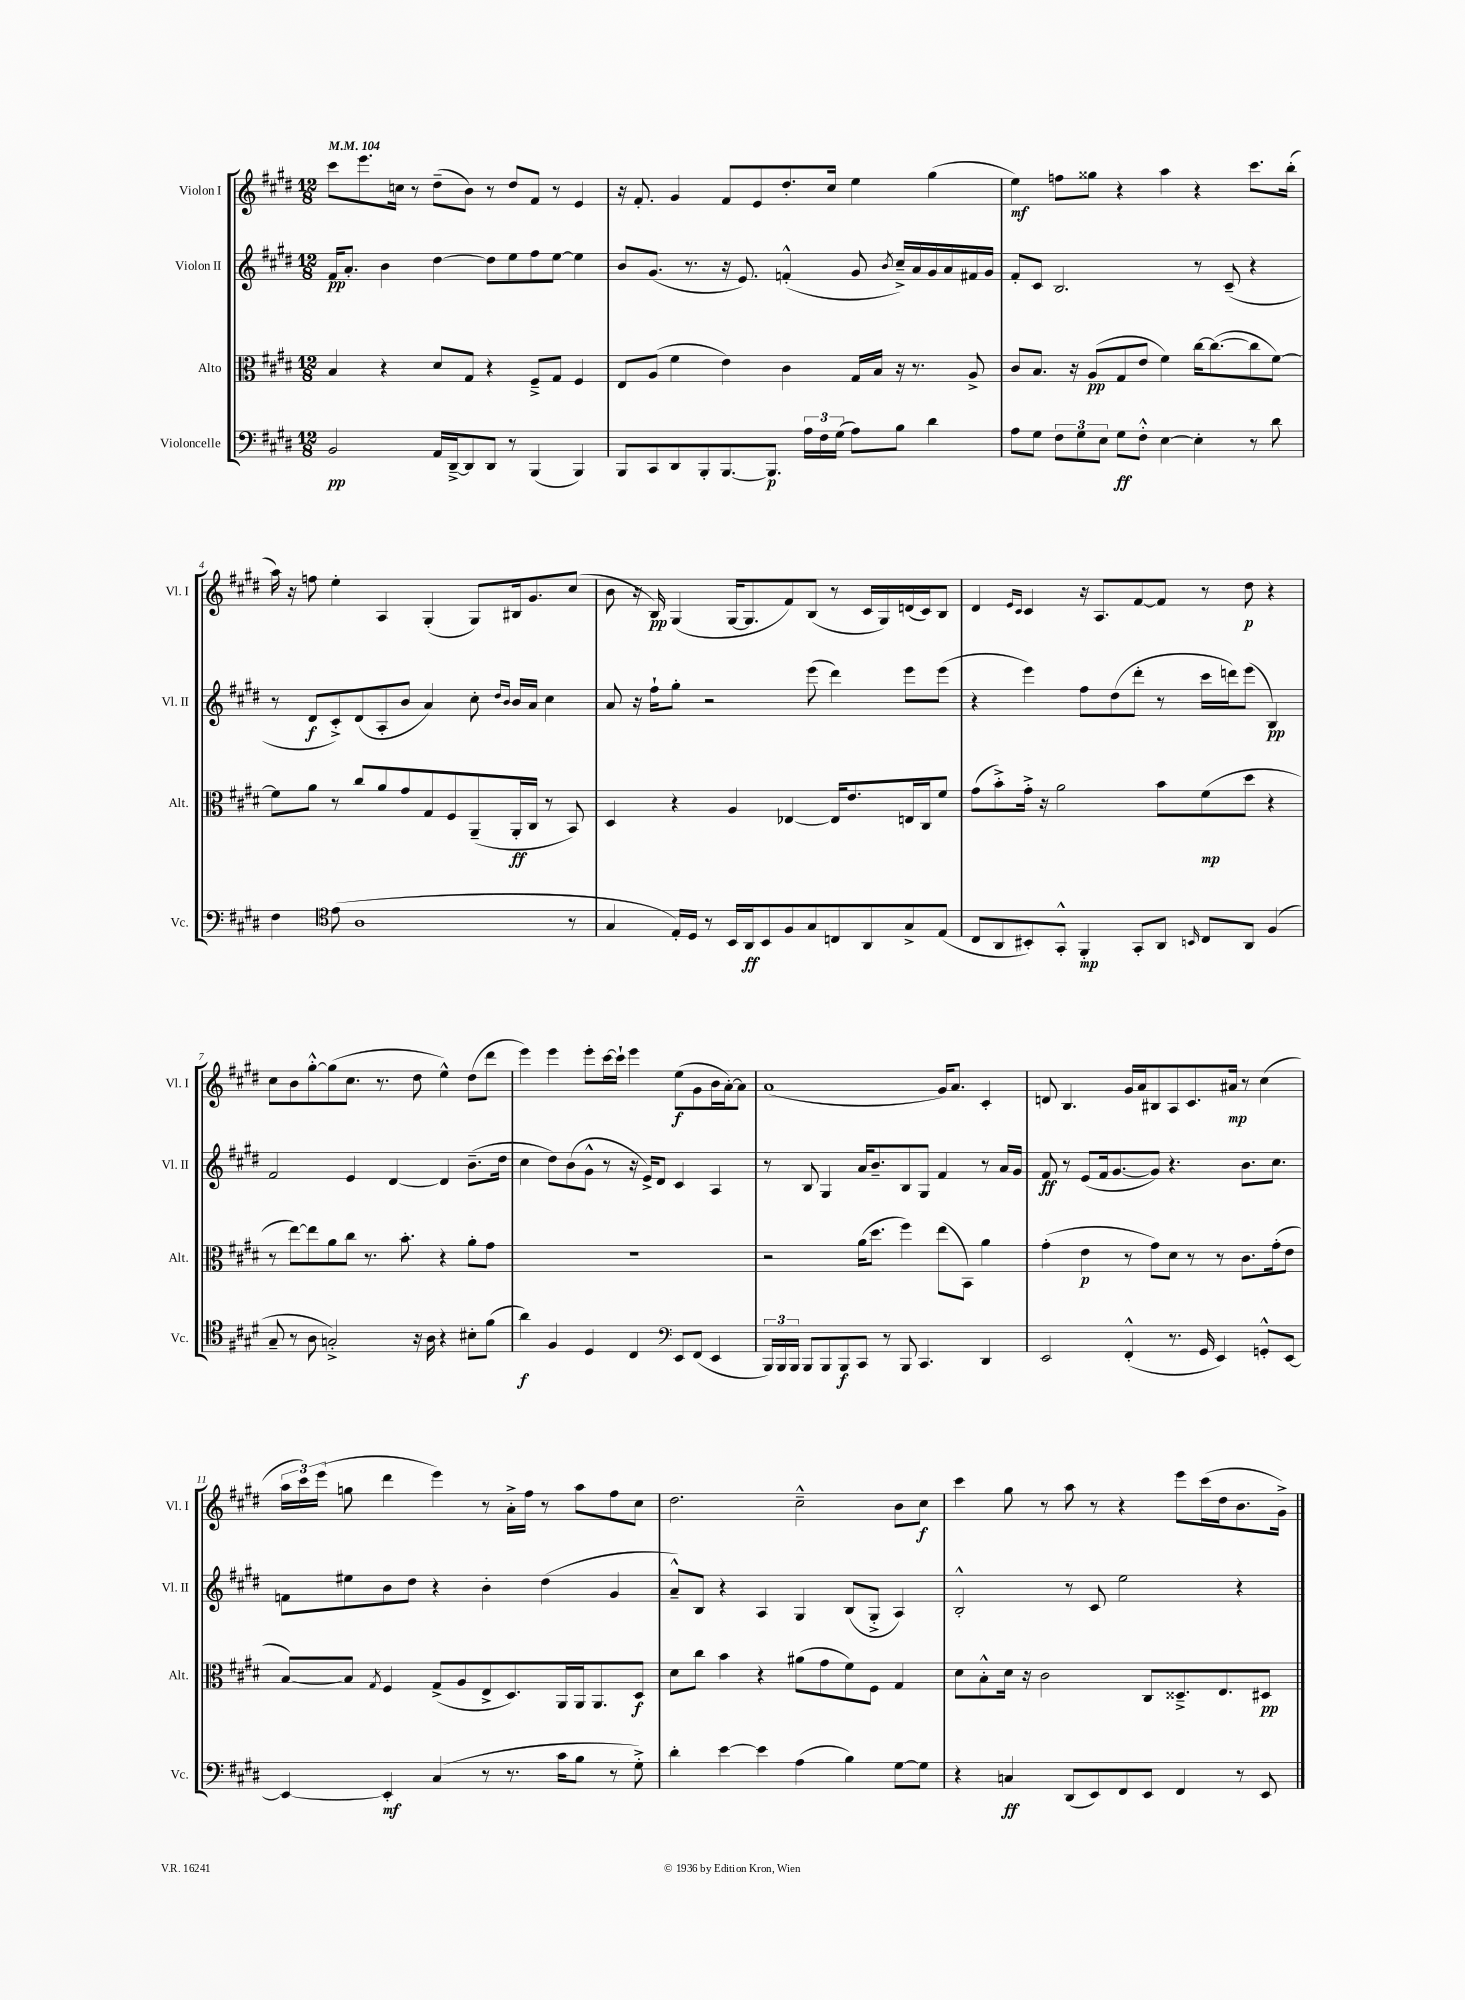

**kern	**kern	**kern	**kern
*staff4	*staff3	*staff2	*staff1
*clefF4	*clefC3	*clefG2	*clefG2
*k[f#c#g#d#]	*k[f#c#g#d#]	*k[f#c#g#d#]	*k[f#c#g#d#]
*M12/8	*M12/8	*M12/8	*M12/8
*MM104	*MM104	*MM104	*MM104
2BB	4B	16f#	8ccc#
.	.	8.a'	.
.	.	.	8.eee
.	4r	4b	.
.	.	.	16cc
.	.	.	8r
16AA	8d#	[4dd#	(8dd#~
[16DD#~^	.	.	.
8DD#]	8G#	.	8b)
8DD#	4r	8dd#]	8r
8r	.	8ee	8dd#
(4BBB	8F#~^	8ff#	8f#
.	8G#	[8ee	8r
4BBB)	4F#	4ee]	4e
=	=	=	=
8BBB	8E	8b	16r
.	.	.	8.f#'
8CC#	(8A	(8.g#	.
8DD#	4f#	.	4g#
.	.	8.r	.
8BBB'	.	.	.
[8.BBB	4e)	16r	8f#
.	.	8.e)	.
.	.	.	8e
8.BBB]	.	.	.
.	4c#	(4f'^^	8.dd#'
24A	.	.	.
24F#	.	.	.
.	.	.	16cc#
(24G#	.	.	.
8A)	16G#	8g#	4ee
.	16B	.	.
.	.	8qb	.
8B	16r	16cc#~^)	.
.	8.r	16a	.
4d#	.	16g#	(4gg#
.	.	16a	.
.	8A^	16f#	.
.	.	16g#	.
=	=	=	=
8A	8c#	8f#'	4ee)
8G#	8.B	8c#	.
12F#	.	2.B	8ff
.	16r	.	.
12G#	.	.	.
.	(8A	.	8gg##
12E	.	.	.
8G#	8G#	.	4r
8F#'^^	8e	.	.
[4E	4f#)	.	4aa
4E']	[16cc#	8r	4r
.	(8.cc#_	.	.
.	.	(8c#~	.
8r	8cc#]	4r	8.ccc#
8d#	[8f#)	.	.
.	.	.	(16bb'
=	=	=	=
4F#	8f#]	8r	16aa)
.	.	.	16r
.	8a	8d#	8ff
*clefC4	*	*	*
(8e	8r	8c#'^)	4ee'
1A	8cc#	(8d#	.
.	8a	8A'	4A
.	8g#	8b	.
.	8G#	4a)	(4G#'
.	8F#	.	.
.	(8AA~	8cc#'	8G#)
.	.	16qqdd#	.
.	.	16qqb	.
.	16AA'	16b	16B#
.	16C#	16a	8.g#
.	8r	4cc#	.
8r	8BB)	.	(8cc#
=	=	=	=
4G#	4D#	8a	8b
.	.	16r	16r
.	.	16ff#`	16B)
16E')	4r	8gg#'	(4G#
16D#	.	.	.
8r	.	2r	.
16BB	4A	.	[16G#
16AA	.	.	8.G#]
8BB	.	.	.
8F#	[4E-	.	8f#)
8G#	.	(8eee	(8B
8C	16E-]	4ddd#)	8r
.	8.e	.	.
8AA	.	.	16c#
.	.	.	16G#)
8G#^	16E	8eee	(16d
.	16C#	.	16c#)
(8E	8f#	(8eee	8B
=	=	=	=
8C#	(8g#	4r	4d#
8AA	8b'^)	.	.
.	.	.	16qqe
.	.	.	16qqc#
8BB#')	16g#'^	4eee)	4c#
.	16r	.	.
8GG#'^^	2a	.	.
4FF#'	.	8ff#	16r
.	.	.	8.A
.	.	(8dd#	.
8GG#'	.	8ddd#'	[8f#
8AA	8b	8r	8f#]
16qqBB	.	.	.
8C#	(8f#	16ccc#	8r
.	.	16ddd)	.
8AA	8dd#	(8eee	8dd#
(4F#	4r	4B)	4r
=	=	=	=
8G#~	8r	2f#	8cc#
8r	[8ee)	.	8b
8A	8ee]	.	[8gg#'^^
2G'^)	8a	.	(8gg#]
.	8cc#	4e	8.cc#
.	8.r	.	.
.	.	.	8.r
.	.	[4d#	.
.	8.b'	.	.
16r	.	.	8dd#
16A	.	.	.
4r	4r	4d#]	4ee^^)
8B#'	8a'	(8.b~	(8dd#
(8f#	8g#	.	8ddd#
.	.	16dd#	.
=	=	=	=
4a)	1.r	4cc#	4eee)
4F#	.	8dd#)	4eee
.	.	(8b	.
4D#	.	8g#^^	8eee'
.	.	8r	[16ccc#
.	.	.	16ccc#`]
4C#	.	16r	4eee
.	.	16e^)	.
.	.	8d#	.
*clefF4	*	*	*
8EE	.	4c#	(8ee
(8FF#	.	.	8g#
4EE	.	4A	16b
.	.	.	[16a')
.	.	.	8a]
=	=	=	=
24BBB)	2r	8r	(1a
24BBB	.	.	.
24BBB	.	.	.
8BBB	.	8B	.
8BBB	.	4G#	.
8BBB	.	.	.
8CC#	(16a	16a	.
.	8.dd#	8.b~	.
8r	.	.	.
8BBB	4ff#)	8B	.
4.CC#	.	8G#	.
.	(8ee	4f#	16g#)
.	.	.	8.a
.	8BB)	.	.
4DD#	4a	8r	4c#'
.	.	16a	.
.	.	16g#	.
=	=	=	=
2EE	(4g#'	8f#	8d
.	.	8r	4.B
.	4e	(8e	.
.	.	16f#	.
.	.	[8.g#	.
(4FF#'^^	8r	.	16g#
.	.	.	16a
.	8g#)	8g#])	8B#
8.r	8d#	4.r	8A
.	8r	.	8.c#
16GG#	.	.	.
4EE)	8r	.	.
.	.	.	16a#
.	8.c#	8.b	8r
8GG'^^	.	.	(4cc#
.	(16g#'	8.cc#	.
[8EE	8e	.	.
=	=	=	=
4EE_	[8B)	8f	24aa
.	.	.	24ccc#)
.	.	.	(24eee
.	8B]	8ee#	8gg
.	8qG#	.	.
4EE']	4F#	8b	4ddd#
.	.	8dd#	.
(4C#	(8G#^	4r	4eee)
.	8A	.	.
8r	8E^	4b'	8r
8.r	8.D#)	.	16a'^
.	.	.	16ff#
.	.	(4dd#	8r
16c#	16AA	.	.
8B	16AA	.	8aa
.	8.AA	.	.
8r	.	4g#	8ff#
8G#'^)	8D#	.	8cc#
=	=	=	=
4d#'	8d#	8a~^^)	2.dd#
.	8cc#	8B	.
[4e	4b	4r	.
4e]	4r	4A	.
(4A	(8a#	4G#	2cc#~^^
.	8g#	.	.
4B)	8f#)	(8B	.
.	8F#	8G#'^	.
[8G#	4G#	4A)	8b
8G#]	.	.	8cc#
=	=	=	=
4r	8d#	2B'^^	4ccc#
.	8B'^^	.	.
4C	16d#	.	8gg#
.	16r	.	.
.	2c#	.	8r
(8DD#	.	8r	8aa
8EE)	.	8c#	8r
8FF#	.	2ee	4r
8EE	8C#	.	.
4FF#	8.D##~^	.	8eee
.	.	.	(16ccc#
.	8.E	.	16dd#
8r	.	4r	8.b
8EE	8D#	.	.
.	.	.	16g#^)
==	==	==	==
*-	*-	*-	*-
